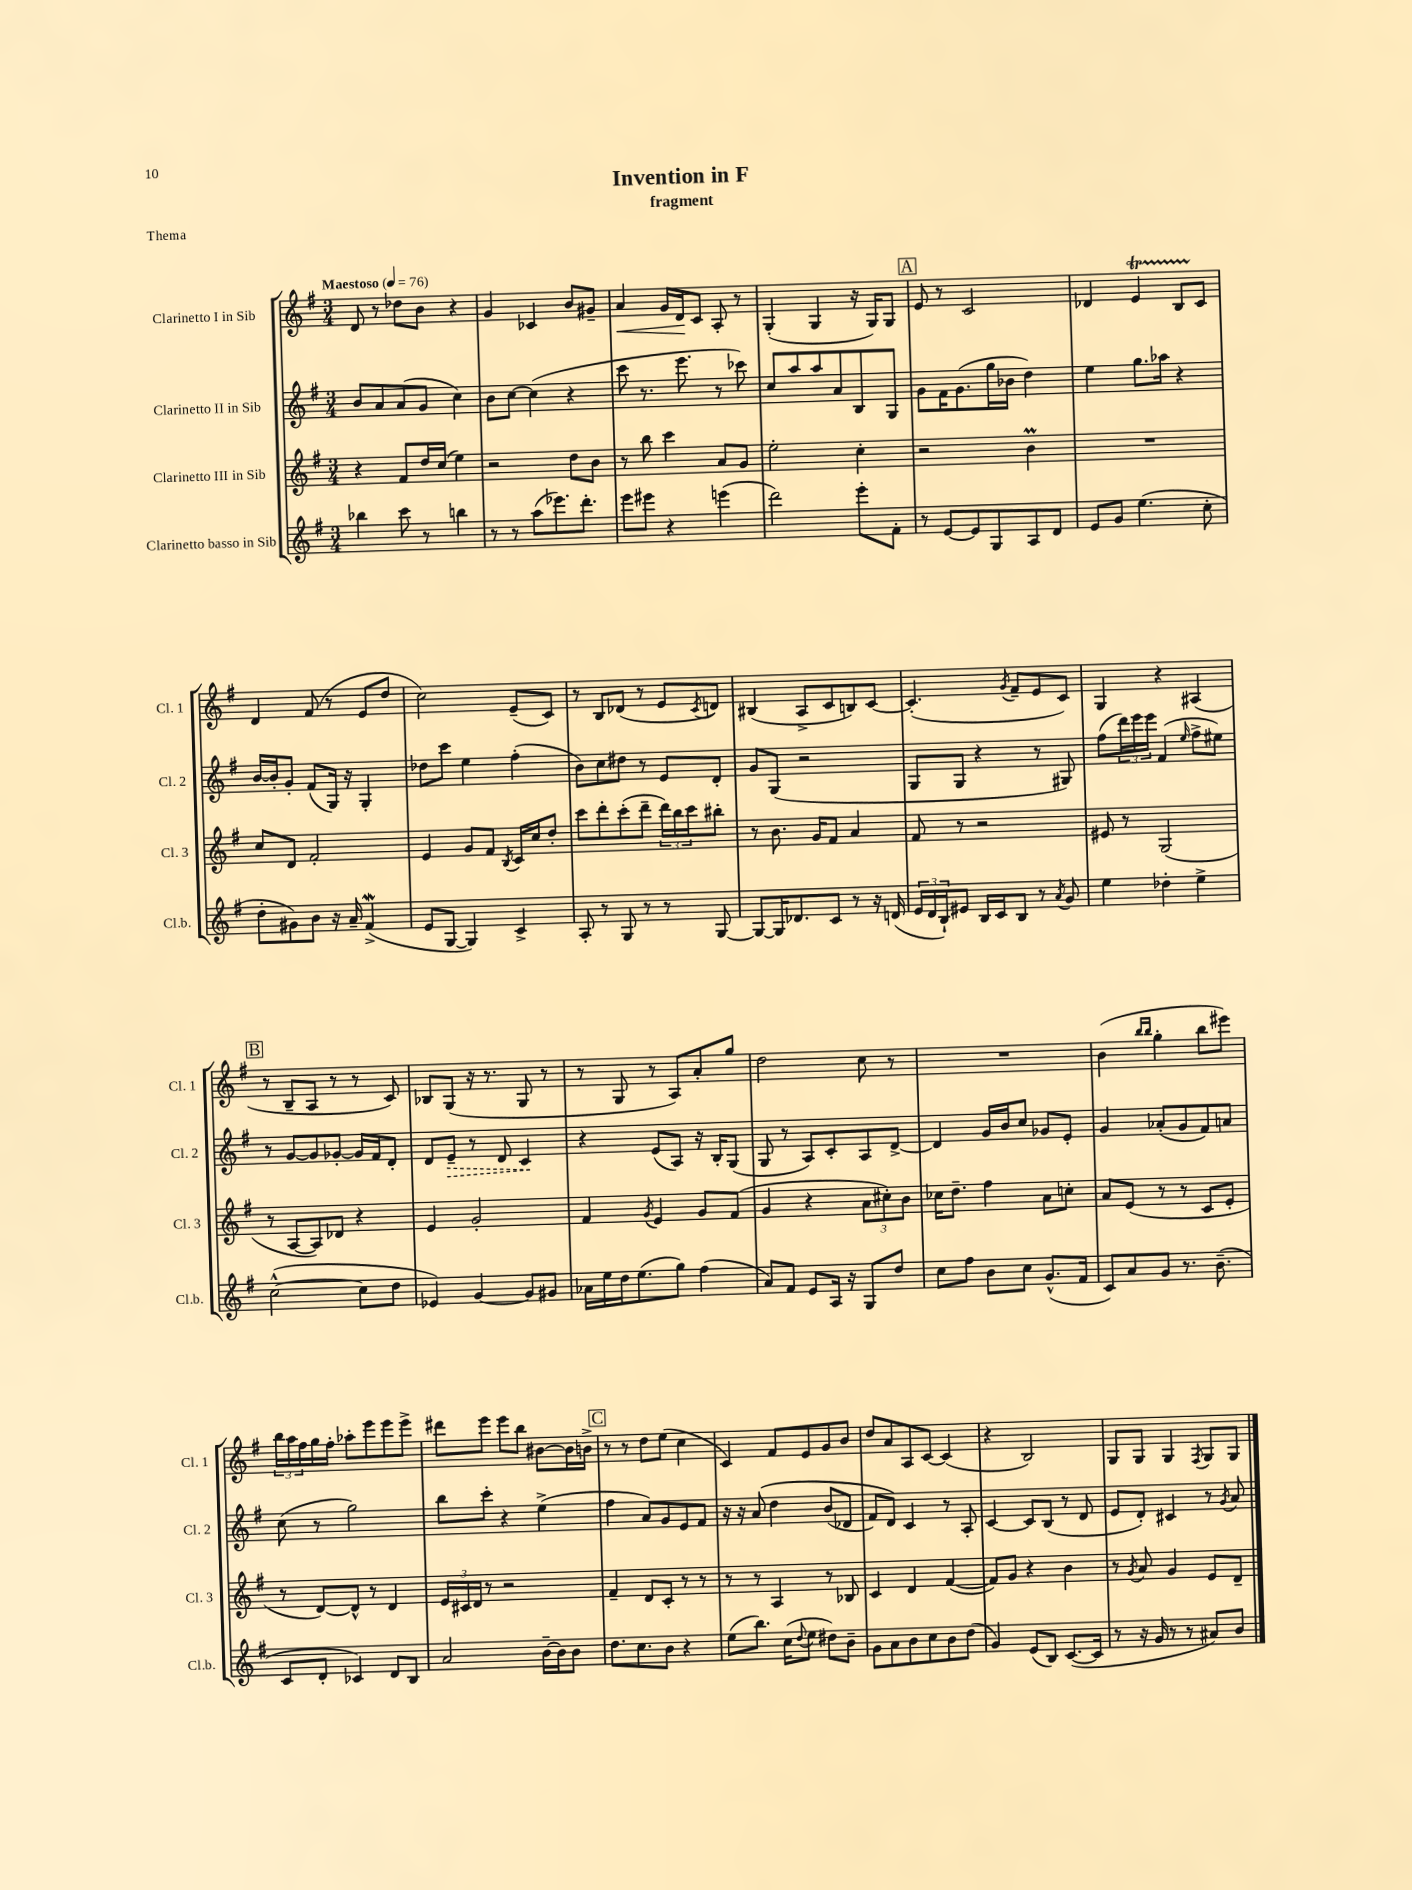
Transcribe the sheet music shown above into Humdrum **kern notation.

**kern	**kern	**kern	**dynam	**kern	**dynam
*part4	*part3	*part2	*part2	*part1	*part1
*staff4	*staff3	*staff2	*staff2	*staff1	*staff1
*I"Clarinetto basso in Sib	*I"Clarinetto III in Sib	*I"Clarinetto II in Sib	*	*I"Clarinetto I in Sib	*
*I'Cl.b.	*I'Cl. 3	*I'Cl. 2	*	*I'Cl. 1	*
*clefG2	*clefG2	*clefG2	*	*clefG2	*
*k[f#]	*k[f#]	*k[f#]	*	*k[f#]	*
*M3/4	*M3/4	*M3/4	*	*M3/4	*
*MM76	*MM76	*MM76	*	*MM76	*
=1	=1	=1	=1	=1	=1
!	!	!	!	!LO:TX:a:B:t=Maestoso	!
4bb-X\	4r	8b/L	.	8d/	.
.	.	8a/	.	8r	.
8ccc\	8f#/L	(8a/	.	8dd-X\L	.
8r	16dd/L	8g/J	.	8b\J	.
.	(16cc/JJ	.	.	.	.
4bbn\	4ee\)	4cc\)	.	4r	.
=2	=2	=2	=2	=2	=2
8r	2r	8b\L	.	4g/	.
8r	.	[8cc\J	.	.	.
(8aa\L	.	(4cc\]	.	4c-X/	.
8.eee-X\)	.	.	.	.	.
.	8dd\L	4r	.	8b/L	.
8.ddd'\J	.	.	.	.	.
.	8b\J	.	.	8g#X~/J	.
=3	=3	=3	=3	=3	=3
!	!	!	!	!	!LO:HP:b
8eee\L	8r	8ccc\	.	4a/	<
8eee#X\J	8bb\	8.r	.	.	.
4r	4ccc\	.	.	16g/LL	.
.	.	8.eee\	.	16d/J	.
.	.	.	.	8c/J	[
(4eeen\	8a/L	8r	.	8A'/	.
.	8g/J	8ccc-X\)	.	8r	.
=4	=4	=4	=4	=4	=4
2ddd\)	2ee'\	8cc/L	.	(4G'/	.
.	.	8aa/	.	.	.
.	.	8aa/	.	4G/	.
.	.	8a/	.	.	.
8eee'\L	4cc'\	8B/	.	16r	.
.	.	.	.	16G/KL)	.
8f#'\J	.	8G/J	.	8G/J	.
!!LO:REH:place=s1:t=A
=5	=5	=5	=5	=5	=5
8r	2r	8g\L	.	8e/	.
[8e/L	.	16f#\K	.	8r	.
.	.	(8.g\	.	.	.
8e/]	.	.	.	2c/	.
8G/	.	16gg\L	.	.	.
.	.	16b-X\JJ	.	.	.
8A/	4bm\	4dd\)	.	.	.
8d/J	.	.	.	.	.
=6	=6	=6	=6	=6	=6
8e/L	2.r	4ee\	.	4d-X/	.
8g/J	.	.	.	.	.
(4.ee\	.	8.gg\L	.	4eT/	.
.	.	16aa-X\Jk	.	.	.
.	.	4r	.	8BTTT/L	.
8cc'\	.	.	.	8c/J	.
!!LO:LB:g=z
=7	=7	=7	=7	=7	=7
8dd'\L	8cc/L	[16b/LL	.	4d/	.
.	.	16b'/J]	.	.	.
8g#X\)	8d/J	8g'/J	.	.	.
8b\J	2f#'/	(8f#/L	.	(8f#/	.
16r	.	16G/Jk)	.	8r	.
16a~/	.	16r	.	.	.
(4f#W^/	.	4G'/	.	8e/L	.
.	.	.	.	8dd/J	.
=8	=8	=8	=8	=8	=8
8e/L	4e/	8dd-X\L	.	2cc\)	.
[8G/J	.	8ccc\J	.	.	.
4G/])	8g/L	4ee\	.	.	.
.	8f#/J	.	.	.	.
.	8qB/	.	.	.	.
4c^/	16c/LL	(4ff#'\	.	(8e~/L	.
.	16cc/J	.	.	.	.
.	8dd'/J	.	.	8c/J)	.
=9	=9	=9	=9	=9	=9
8A'/	8ccc\L	8b\L)	.	8r	.
8r	8ddd'\	8cc\	.	8B/L	.
8G/	(8ccc'\	8dd#X\J	.	(8d-X/J	.
8r	8ddd~\J	8r	.	8r	.
8r	24ddd\LL)	8e/L	.	8e/L	.
.	24bb\	.	.	.	.
.	24ccc\J	.	.	.	.
.	.	.	.	8qc/	.
[8G/	8bb#X'\J	8d'/J	.	8dn/J)	.
=10	=10	=10	=10	=10	=10
8G/L_	8r	8g/L	.	(4B#X/	.
16G/K]	8.b\	(8G/J	.	.	.
8.d-X/	.	.	.	.	.
.	.	2r	.	8A^/L	.
.	16g/KL	.	.	.	.
8c/J	8f#/J	.	.	8c/	.
8r	4a/	.	.	8Bn/)	.
16r	.	.	.	[8c/J	.
(16dn/	.	.	.	.	.
=11	=11	=11	=11	=11	=11
24e/LL	8f#/	8G/L	.	(4.c'/]	.
24d/	.	.	.	.	.
24B`/J)	.	.	.	.	.
8e#X/J	8r	8G/J	.	.	.
16B/LL	2r	4r	.	.	.
16c/J	.	.	.	.	.
.	.	.	.	8qg/	.
8B/J	.	.	.	8f#~/L	.
8r	.	8r	.	8e/	.
8qa/	.	.	.	.	.
8g/	.	8G#X/)	.	8c/J)	.
=12	=12	=12	=12	=12	=12
4ee\	8e#X/	(8ff#\L	.	4G/	.
.	8r	24ddd\L)	.	.	.
.	.	24eee\	.	.	.
.	.	24eee\JJ	.	.	.
4dd-X'\	(2G/	(4f#/	.	4r	.
.	.	16qqee/	.	.	.
4ee^\	.	8ff#^\L	.	(4A#X/	.
.	.	8ee#X\J)	.	.	.
!!LO:LB:g=z
!!LO:REH:place=s1:t=B
=13	=13	=13	=13	=13	=13
([2cc^^\	8r	8r	.	8r	.
.	[8A/L	[8g/L	.	8B~/L	.
.	8A/])	8g/]	.	8A/J	.
.	8d-X/J	[8g-X'/J	.	8r	.
8cc\L]	4r	16g-/LL]	.	8r	.
.	.	16f#/J	.	.	.
8dd\J	.	8d'/J	.	8c/)	.
=14	=14	=14	=14	=14	=14
4e-X/)	4e/	8d/L	.	8B-X/L	.
!	!	!	!LO:HP:b	!	!
.	.	8e~/J	>	(8G/J	.
[4g/	2g'/	8r	.	16r	.
.	.	.	.	8.r	.
.	.	8d/	.	.	.
8g/L]	.	4c/	.	8G/	.
8g#X/J	.	.	.	8r	.
.	.	.	]	.	.
=15	=15	=15	=15	=15	=15
16a-X\LL	4f#/	4r	.	8r	.
16ee\	.	.	.	.	.
16dd\J	.	.	.	8G/	.
(8.ee\	.	.	.	.	.
.	8qg/	.	.	.	.
.	4e/	(8e/L	.	8r	.
8gg\J)	.	8A/J)	.	8A/L)	.
(4ff#\	8g/L	16r	.	8a'/	.
.	.	16B'/KL	.	.	.
.	(8f#/J	(8G/J	.	8gg/J	.
=16	=16	=16	=16	=16	=16
8a/L)	4g/	8G/	.	2dd\	.
8f#/J	.	8r	.	.	.
8e/L	4r	8A/L)	.	.	.
16A/Jk	.	8c'/	.	.	.
16r	.	.	.	.	.
8G/L	12a\L	8A/	.	8cc\	.
.	12cc#X'\)	.	.	.	.
8dd/J	.	[8d^/J	.	8r	.
.	12b\J	.	.	.	.
=17	=17	=17	=17	=17	=17
8cc\L	16cc-X\KL	4d/]	.	2.r	.
.	8.dd~\J	.	.	.	.
8ff#\J	.	.	.	.	.
8b\L	4ff#\	16g/LL	.	.	.
.	.	16b/J	.	.	.
8cc\J	.	8cc/J	.	.	.
(8.g^^/L	8a\L	8g-X/L	.	.	.
.	8ccn'\J	8e'/J	.	.	.
16f#/Jk	.	.	.	.	.
=18	=18	=18	=18	=18	=18
8c/L)	8a/L	4g/	.	(4b\	.
8a/	(8e/J	.	.	.	.
.	.	.	.	16qqbb/LL	.
.	.	.	.	16qqbb/JJ	.
8g/J	8r	(8a-X'/L	.	4gg'\	.
8.r	8r	8g/	.	.	.
.	8c/L	8f#/)	.	8bb\L	.
(8.b~\	.	.	.	.	.
.	8e'/J	8an/J	.	8eee#X\J)	.
!!LO:LB:g=z
=19	=19	=19	=19	=19	=19
8c/L	8r	(8cc\	.	24bb\LL	.
.	.	.	.	24aa\	.
.	.	.	.	24ff#\	.
8d'/J	[8d/L)	8r	.	16gg\	.
.	.	.	.	16ff#'\JJ	.
4c-X/)	8d^^/J]	2gg\)	.	8aa-X'\L	.
.	8r	.	.	8eee\	.
8d/L	4d/	.	.	8eee\	.
8B/J	.	.	.	8eee^\J	.
=20	=20	=20	=20	=20	=20
2a/	24e/LL	8bb\L	.	8ddd#X\L	.
.	24c#X/	.	.	.	.
.	24d/JJ	.	.	.	.
.	8r	8ccc'\J	.	8eee\J	.
.	2r	4r	.	8eee\L	.
.	.	.	.	8bb\J	.
[16b~\LL	.	(4ee^\	.	[8b#X\L	.
16b\J]	.	.	.	.	.
8b\J	.	.	.	16b#\L]	.
.	.	.	.	16bn^\JJ	.
!!LO:REH:place=s1:t=C
=21	=21	=21	=21	=21	=21
8.dd\L	4f#~/	4ff#\	.	8r	.
.	.	.	.	8r	.
8.cc\	.	.	.	.	.
.	8d/L	8a/L)	.	8dd\L	.
8b\J	8c'/J	8g/	.	(8ee\J	.
4r	8r	8e/	.	4cc\	.
.	8r	8f#/J	.	.	.
=22	=22	=22	=22	=22	=22
(8ee\L	8r	16r	.	4c/)	.
.	.	16r	.	.	.
8.bb\J)	8r	(8a/	.	.	.
.	4A/	4dd\	.	8f#/L	.
(16cc\KL	.	.	.	.	.
8qqdd/	.	.	.	.	.
8ee\J	.	.	.	8e/	.
8dd#X\L)	8r	(8b/L	.	8g/	.
8b~\J	8B-X/	8d-X/J	.	8b/J	.
=23	=23	=23	=23	=23	=23
8g\L	4c/	8f#/L)	.	8dd/L	.
8a\	.	8d/J)	.	8a/	.
8b\	4d/	4c/	.	8A/	.
8cc\	.	.	.	[8c/J	.
8b\	([4f#/	8r	.	(4c/]	.
(8dd\J	.	8A'/	.	.	.
=24	=24	=24	=24	=24	=24
4g/)	8f#/L])	[4c/	.	4r	.
.	8g/J	.	.	.	.
(8e/L	4r	8c/L]	.	2B/)	.
8B/J)	.	(8B/J	.	.	.
([8.c/L	4b\	8r	.	.	.
.	.	8d/	.	.	.
16c/Jk]	.	.	.	.	.
=25	=25	=25	=25	=25	=25
8r	8r	8e/L	.	8G/L	.
.	8qg/	.	.	.	.
16r	8a/	8d'/J)	.	8G/J	.
16g/	.	.	.	.	.
8r	4g/	4c#X/	.	4G/	.
8r	.	.	.	.	.
.	.	.	.	8qF#/	.
8a#X/L)	8e/L	8r	.	8G/L	.
.	.	8qg/	.	.	.
8b/J	8d~/J	8a/	.	8G/J	.
==	==	==	==	==	==
*-	*-	*-	*-	*-	*-
